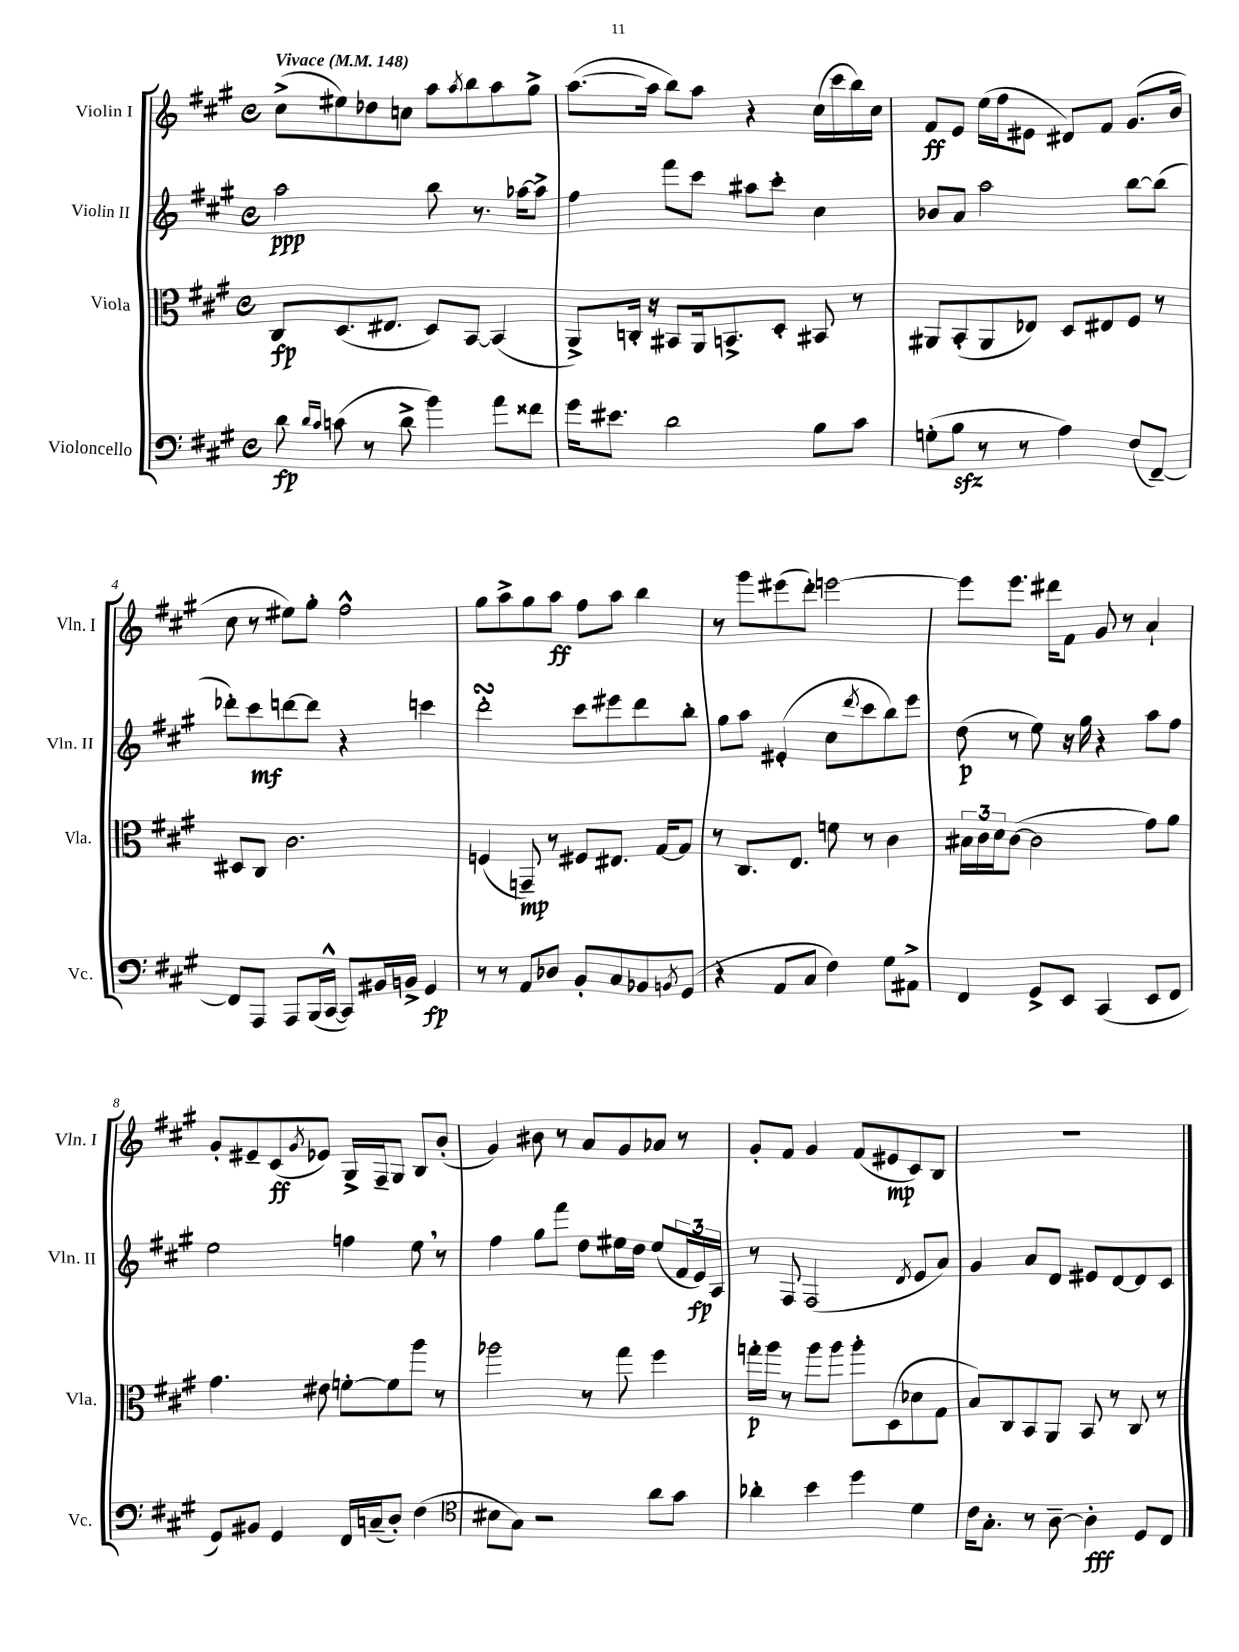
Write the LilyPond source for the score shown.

<<
\new StaffGroup <<
\new Staff = "s0" \with { instrumentName = "Violin I" shortInstrumentName = "Vln. I" } {
    \clef treble \key a \major \defaultTimeSignature \time 4/4 \tempo "Vivace" 4 = 148
    cis''8->( eis''8) des''8 c''8 a''8 \acciaccatura { a''8 } b''8 a''8 gis''8-> |
    a''8.~( a''16 b''8) a''8 r4 cis''16( cis'''16 b''16) cis''16 |
    fis'8\ff e'8 e''16( fis''16 eis'8 dis'8) fis'8 gis'8.( b'16 |
    cis''8 r8 eis''8) gis''8-. fis''2-^ |
    gis''8 a''8-> gis''8 a''8\ff fis''8 a''8 b''4 |
    r8 gis'''8 eis'''8( d'''8-.) e'''2~ |
    e'''8 e'''8. dis'''16 fis'8 gis'8 r8 a'4-! |
    gis'8-. eis'8-- cis'8\ff( \acciaccatura { gis'8 } ees'8) gis16-> fis16-- gis8 b8 b'8-.( |
    gis'4) bis'8 r8 a'8 gis'8 aes'8 r8 |
    gis'8-. fis'8 gis'4 fis'8( eis'8\mp cis'8) b8 |
    R1 \bar "|." |
}
\new Staff = "s1" \with { instrumentName = "Violin II" shortInstrumentName = "Vln. II" } {
    \clef treble \key a \major \defaultTimeSignature \time 4/4
    a''2\ppp b''8 r8. aes''16~ aes''8-> |
    fis''4 fis'''8 cis'''8 ais''8 cis'''8-. cis''4 |
    bes'8 a'8 a''2 b''8~ b''8( |
    des'''8-.) cis'''8\mf d'''8~ d'''8 r4 c'''4 |
    d'''2-.\turn cis'''8 eis'''8 d'''8 b''8-. |
    gis''8 a''8 eis'4-.( cis''8 \acciaccatura { d'''8 } cis'''8 b''8) e'''8 |
    d''8\p( r8 e''8) r16 gis''16 r4 a''8 fis''8 |
    e''2 f''4 e''8 \breathe r8 |
    fis''4 gis''8 fis'''8 d''8 eis''16 d''16 eis''8( \tuplet 3/2 { fis'16 e'16\fp) a16 } |
    r8 fis8 fis2( \acciaccatura { d'8 } e'8 a'8) |
    gis'4 a'8 d'8 eis'8 d'8~ d'8 cis'8 \bar "|." |
}
\new Staff = "s2" \with { instrumentName = "Viola" shortInstrumentName = "Vla." } {
    \clef alto \key a \major \defaultTimeSignature \time 4/4
    cis8\fp d8.( eis8. d8) b,8~ b,4( |
    a,8->) c16-. r16 bis,8 a,16 b,8.-> d8-. bis,8 r8 |
    ais,8 b,8-.( ais,8 ees8) d8 eis8 fis8 r8 |
    dis8 cis8 cis'2. |
    f4( g,8--\mp) r8 fis8 eis8. gis16~ gis8 |
    r8 cis8. e8. f'8 r8 cis'4 |
    \tuplet 3/2 { bis16 cis'16 d'16 } cis'8~( cis'2 gis'8) a'8 |
    gis'4. eis'8 f'8~-. f'8 a''8 r8 |
    aes''2 r8 gis''8 fis''4 |
    g''16-.\p a''16 r8 a''8 a''8 a''8-. d8( des'8 gis8 |
    b8) cis8 b,8 a,8 b,8 r8 cis8 r8 \bar "|." |
}
\new Staff = "s3" \with { instrumentName = "Violoncello" shortInstrumentName = "Vc." } {
    \clef bass \key a \major \defaultTimeSignature \time 4/4
    d'8\fp \grace { d'16 cis'16 } c'8( r8 d'8-> b'4) a'8 fisis'8 |
    gis'16 eis'8. d'2 b8 cis'8 |
    g8-.( b8\sfz r8 r8 a4) fis8( fis,8~--) |
    fis,8 a,,8 a,,8 b,,16( cis,16~-^ cis,8) bis,16 b,16-> gis,4\fp |
    r8 r8 a,8 des8 b,8-. cis8 bes,8 \acciaccatura { b,8 } gis,8( |
    r4 a,8 cis8 fis4) gis8 ais,8-> |
    fis,4 gis,8-> e,8 cis,4( e,8 fis,8 |
    gis,8) bis,8 gis,4 fis,16 c16--( d8-.) fis4( |
    \clef tenor bis8 gis8) r2 a'8 gis'8 |
    aes'4-. b'4 d''4 d'4 |
    cis'16 gis8.-. r8 a8~-- a4-.\fff d8 cis8 \bar "|." |
}
>>
>>
